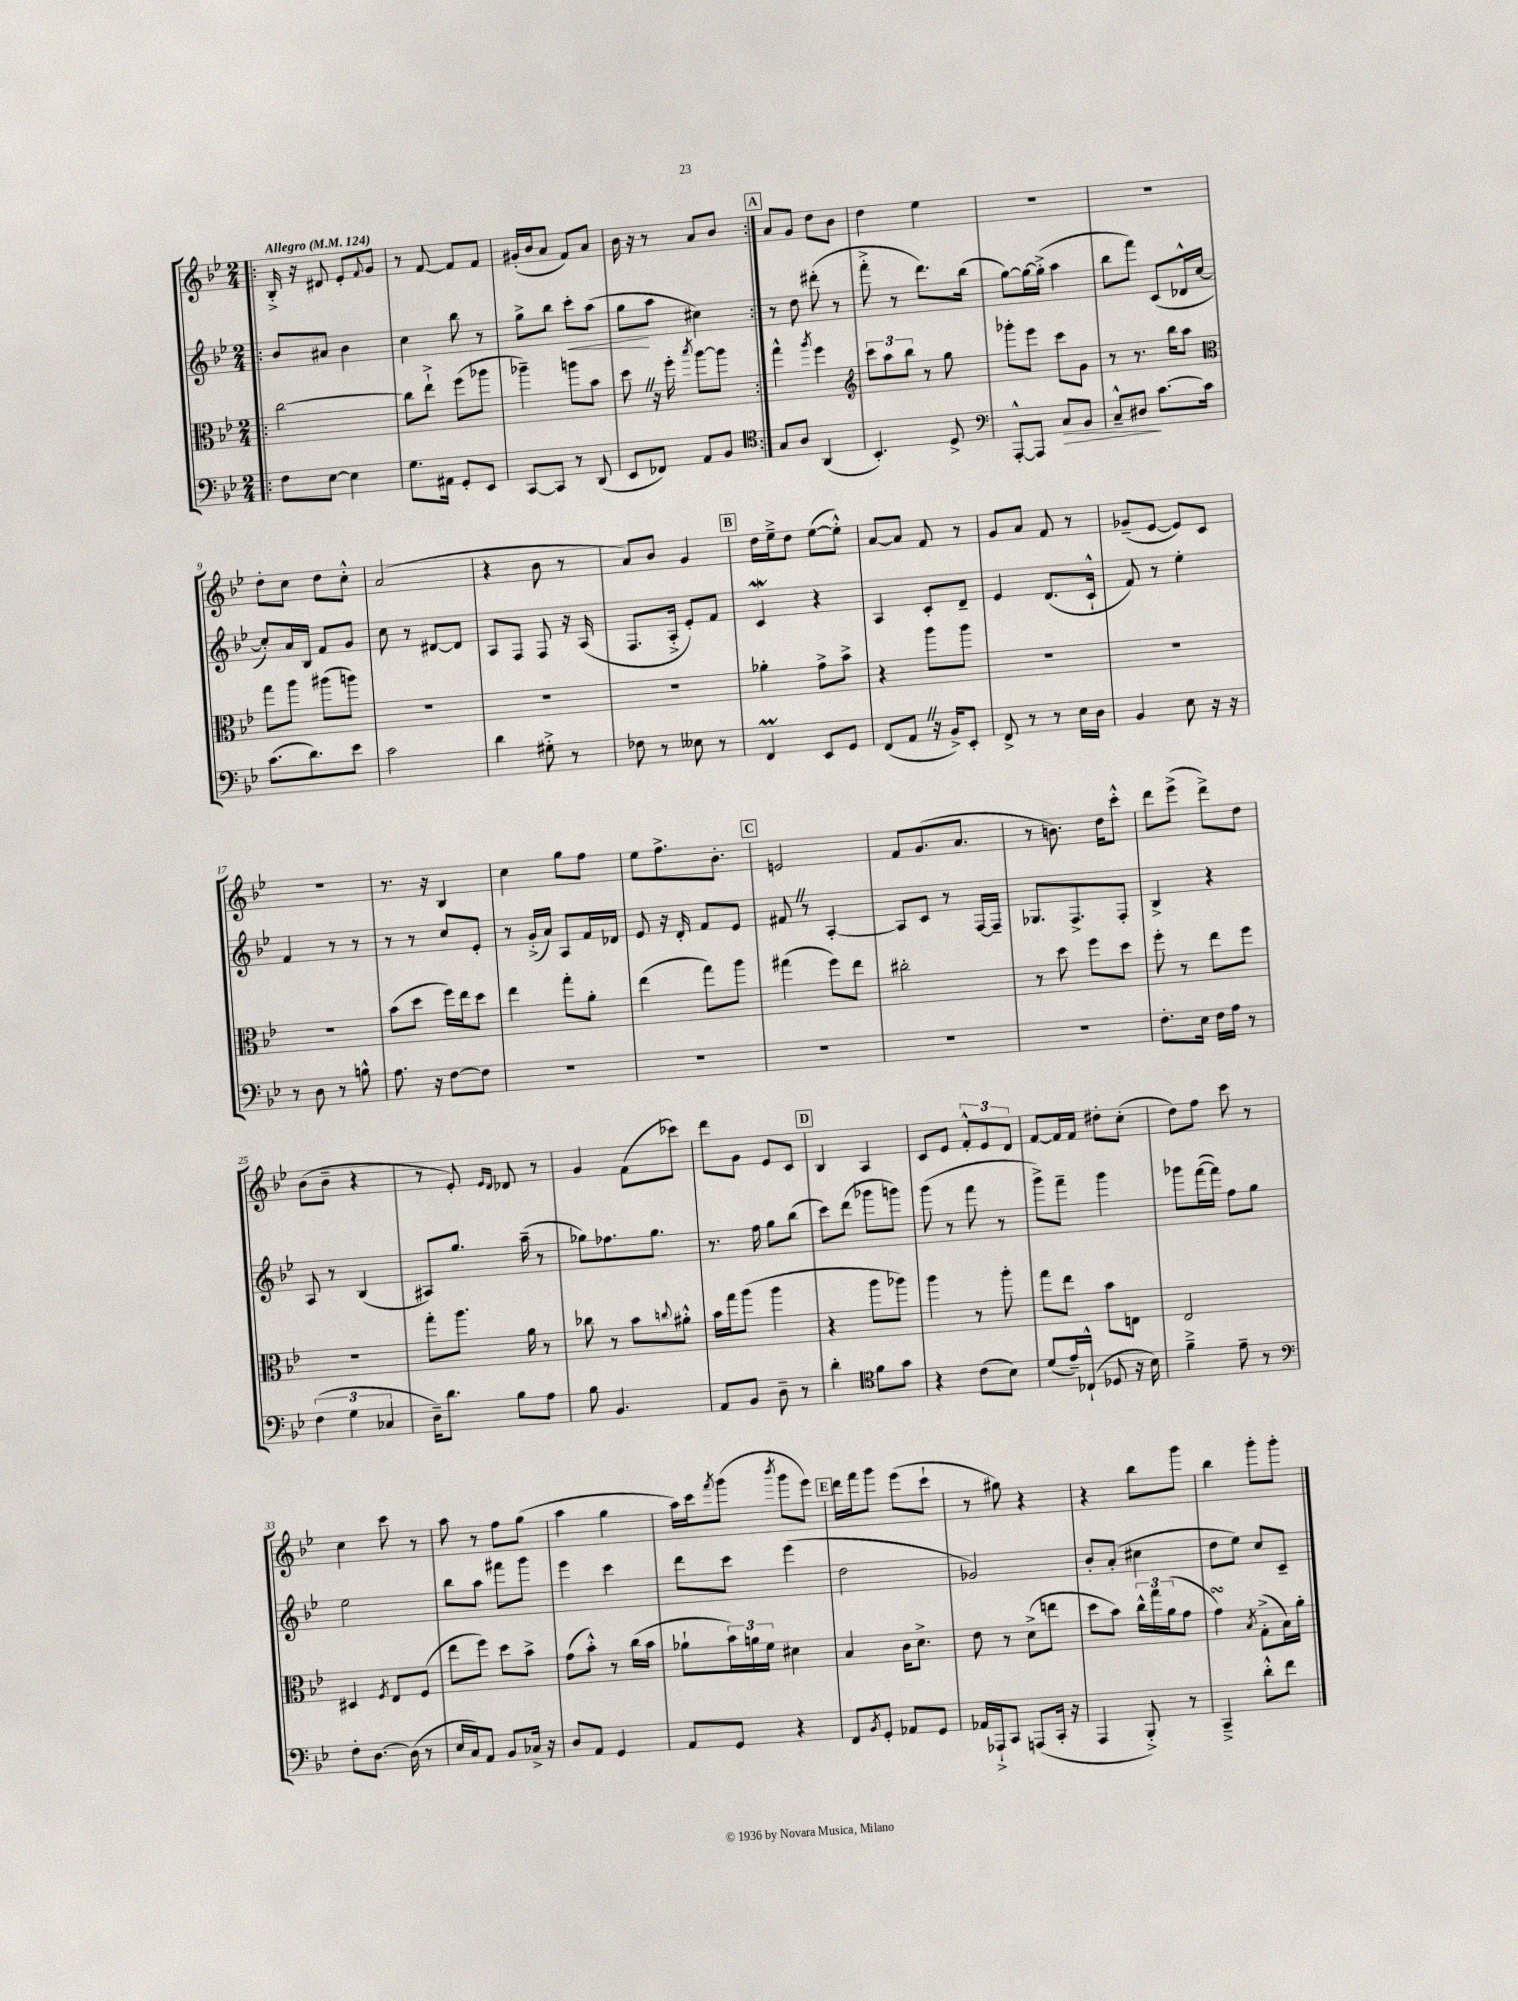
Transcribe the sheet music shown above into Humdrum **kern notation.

**kern	**kern	**kern	**kern
*staff4	*staff3	*staff2	*staff1
*clefF4	*clefC3	*clefG2	*clefG2
*k[b-e-]	*k[b-e-]	*k[b-e-]	*k[b-e-]
*M2/4	*M2/4	*M2/4	*M2/4
*MM124	*MM124	*MM124	*MM124
=!|:	=!|:	=!|:	=!|:
8F	[2cc	8b-	16B-'^
.	.	.	16r
[8E-	.	8a#	8d#
4E-]	.	4b-	8e-'
.	.	.	8qqf
.	.	.	8g
=	=	=	=
8.G	8cc]	4cc	8r
.	8ee-`^	.	[8f
16AA#	.	.	.
8GG'	(8ff	8bb-	8f]
8EE-	8aa-	8r	8f
=	=	=	=
[8CC	4aa-~)	8gg^	(16g#'
.	.	.	16b-
8CC]	.	8bb-	8a
8r	8aa	8ccc'	8f)
(8DD	8b-	(8aa	8a
=	=	=	=
8EE-	8dd	8gg	16b-
.	.	.	16r
8FF-)	16r	8aa	8r
.	16ff'	.	.
.	8qbb-	.	.
8AA	[8aa	4cc#)	8a
8BB-	8aa]	.	8b-
=:|!	=:|!	=:|!	=:|!
*clefC4	*	*	*
8G	4gg^^	8r	8a
8A	.	8dd	8g
.	8qaa	.	.
(4AA	4ff	(8ddd#'	8dd
.	.	8r	8b-
=	=	=	=
*	*clefG2	*	*
4.BB-')	12ccc	8fff'^	4dd
.	12aa	.	.
.	.	8r	.
.	12bb-	.	.
.	8r	8.ddd)	4ee-
8D^	8gg	.	.
.	.	(16bb-	.
=	=	=	=
*clefF4	*	*	*
[8AAA'^^	8ggg-'	[8gg)	2r
8AAA]	8eee-	16gg_	.
.	.	(16gg'^]	.
8C	8ccc	4aa	.
8BB-	8g	.	.
=	=	=	=
8C~^^	8r	8bb-	2r
8D#	8.r	8fff)	.
[8.c	.	(8c	.
.	16bb-	.	.
.	8aa	16d-^^	.
16c]	.	[16cc	.
=	=	=	=
*	*clefC3	*	*
(8.c	8gg	8cc'])	8dd'
.	8aa	16a	8cc
8.d)	.	16B-	.
.	(8aa#	8f	8dd
8e-	8aa)	8g	8cc'^^
=	=	=	=
2c	2r	8cc	(2a
.	.	8r	.
.	.	[8d#	.
.	.	8d#]	.
=	=	=	=
4d	2r	8A	4r
.	.	8F	.
8G#'^	.	8F	8b-
8r	.	16r	8r
.	.	(16A	.
=	=	=	=
8F-	2r	8.F	8a)
8r	.	.	8b-
.	.	16A'^	.
8E--	.	8e-')	4g
8r	.	8f	.
=	=	=	=
4FF	4a-'	4c	16dd
.	.	.	16ee-~^
.	.	.	8dd
8EE-	8g^	4r	([8ee-
8GG	8b-^	.	8ee-'^^])
=	=	=	=
(8FF	4r	4A	[8a
8AA	.	.	8a]
16r	8aa	8c'	8f
16BB-^)	.	.	.
8EE-'	8aa	8d~	8r
=	=	=	=
8FF^	2r	4e-	8g
8r	.	.	8a
8r	.	(8.d	8f
16E-	.	.	8r
16D	.	16c`^^	.
=	=	=	=
4BB-	2r	8f)	(8g-~
.	.	8r	[8e-
8E-	.	4ee-'	8e-])
16r	.	.	8c
16r	.	.	.
=	=	=	=
8r	2r	4f	2r
8D	.	.	.
8r	.	8r	.
8B^^	.	8r	.
=	=	=	=
8.A	(8b-	8r	8.r
.	8dd	8r	.
16r	.	.	16r
[8F	16ff)	8cc	4B-
.	16ee-	.	.
8F]	8dd	8e-'	.
=	=	=	=
2r	4ee-	8r	4cc
.	.	(16g'^	.
.	.	16a)	.
.	8gg'	8A	8gg
.	8a'	16f	8ff
.	.	16d-	.
=	=	=	=
2r	(4ee-	8e-	8ee-
.	.	16r	8.ff^
.	.	16d'	.
.	8gg)	8f	.
.	.	.	8.b-'
.	8aa	8e-	.
=	=	=	=
2r	(4gg#	8f#	2e
.	.	8r	.
.	8ff)	[4A'	.
.	8ee-	.	.
=	=	=	=
2r	2cc#'	8A]	8f
.	.	8c	(8.g
.	.	8r	.
.	.	.	8.a
.	.	[16F	.
.	.	16F~]	.
=	=	=	=
2r	8r	8.G-	8r
.	8dd	.	8.b)
.	.	8.F^	.
.	8ff	.	.
.	.	.	16dd
.	8dd	8F'	8ccc'^^
=	=	=	=
8.F'	8ff'	4B-^	8ddd
.	8r	.	(8eee-^
16E-	.	.	.
16F	8ee-	4r	8ddd^)
16A	.	.	.
8r	8ff	.	8dd
=	=	=	=
(6F	2r	8A	(8b-
.	.	8r	8b-~
6G	.	.	.
.	.	(4B-	4r
6C-	.	.	.
=	=	=	=
16D~)	8gg'	8A#)	8r
8.d	.	.	.
.	8.aa	8.gg	8e-')
.	.	.	16qqe-
.	.	.	16qqd
8B-	.	.	8d-
.	16a	(16aa~	.
8A	8r	8r	8r
=	=	=	=
8B-	8cc-	8gg-)	4g
4.BB-	8r	8.ff-	.
.	8b-	.	(8f
.	.	8.gg-	.
.	8qqcc	.	.
.	8a#'^^	.	8ccc-)
=	=	=	=
8AA	16b-	8.r	8ddd
.	16gg	.	.
8BB-	(8aa	.	8g
.	.	16ff	.
8D~	4aa	8gg	8e-
8r	.	(8bb-	8c
=	=	=	=
4d'	4r	8ccc)	4B-
.	.	(8ddd	.
*clefC4	*	*	*
8f	8aa	8ggg-	4A
8g	8aa-)	8ggg)	.
=	=	=	=
4r	4aa	(8ggg	8c
.	.	8r	8e-
(8c	8r	8fff	12f'^^
.	.	.	12e-
8B-)	8aa'	8r	.
.	.	.	12d
=	=	=	=
(8d	8gg	8ggg^)	[8f
16e-~)	8ee-	8fff~	16f]
(16C-`^^	.	.	16f
8D-	8b-	4ggg	8dd#'
16r	8E	.	(8cc'
16B-)	.	.	.
=	=	=	=
4f~^	2E-	8ggg-	8dd)
.	.	([16fff	8ff
.	.	16fff])	.
8e-~	.	8ff	8ccc
8r	.	8gg	8r
=	=	=	=
*clefF4	*	*	*
8F'	4D#	2ee-	4cc
[8.D	.	.	.
.	8qF	.	.
.	8E-	.	8ccc
(16D]	.	.	.
8r	(8F	.	8r
=	=	=	=
16E-	8ee-	8bb-	8aa
16C)	.	.	.
8AA	8ff)	8aa	8r
8BB-	8dd	8fff#	8ff
16C-^	8b-^	8ggg	(8gg
16r	.	.	.
=	=	=	=
8D	(8g	4eee-	4aa
8AA	8b-'^^)	.	.
4GG	8r	4ccc	4gg
.	(16cc	.	.
.	16b-	.	.
=	=	=	=
8AA	8a-`	8ddd	16aa)
.	.	.	16ccc
.	.	.	8qfff
8GG	24b-)	8ccc	(8ggg
.	24a	.	.
.	24f	.	.
.	.	.	8qbbb-
4r	4d#	(4eee-	8ggg
.	.	.	8eee-)
=	=	=	=
8FF	4B-	2dd	16ddd
.	.	.	16fff
8qBB-	.	.	.
8GG'	.	.	8ggg
8AA-	16c	.	(8eee-
.	8.d^	.	.
8GG	.	.	8ccc`
=	=	=	=
16AA-	8e-	2g-)	8r
16AAA-`^	.	.	.
8CC	8r	.	8gg#)
(8AAA	(8d^	.	4r
16CC'	8ee	.	.
16r	.	.	.
=	=	=	=
4AAA	8dd	8b-'	4r
.	8b-)	(8a'	.
8BBB-'^)	24cc^^	4cc#	8bb-
.	24gg	.	.
.	(24a	.	.
8r	8g	.	8ggg
=	=	=	=
4CC~^	4g)	8dd	4bb-
.	.	8ee-)	.
.	8qB-	.	.
8d'^^	(8G'^	8cc	8ggg'
8f	16B-)	8c~	8ggg'
.	16a'	.	.
==	==	==	==
*-	*-	*-	*-
